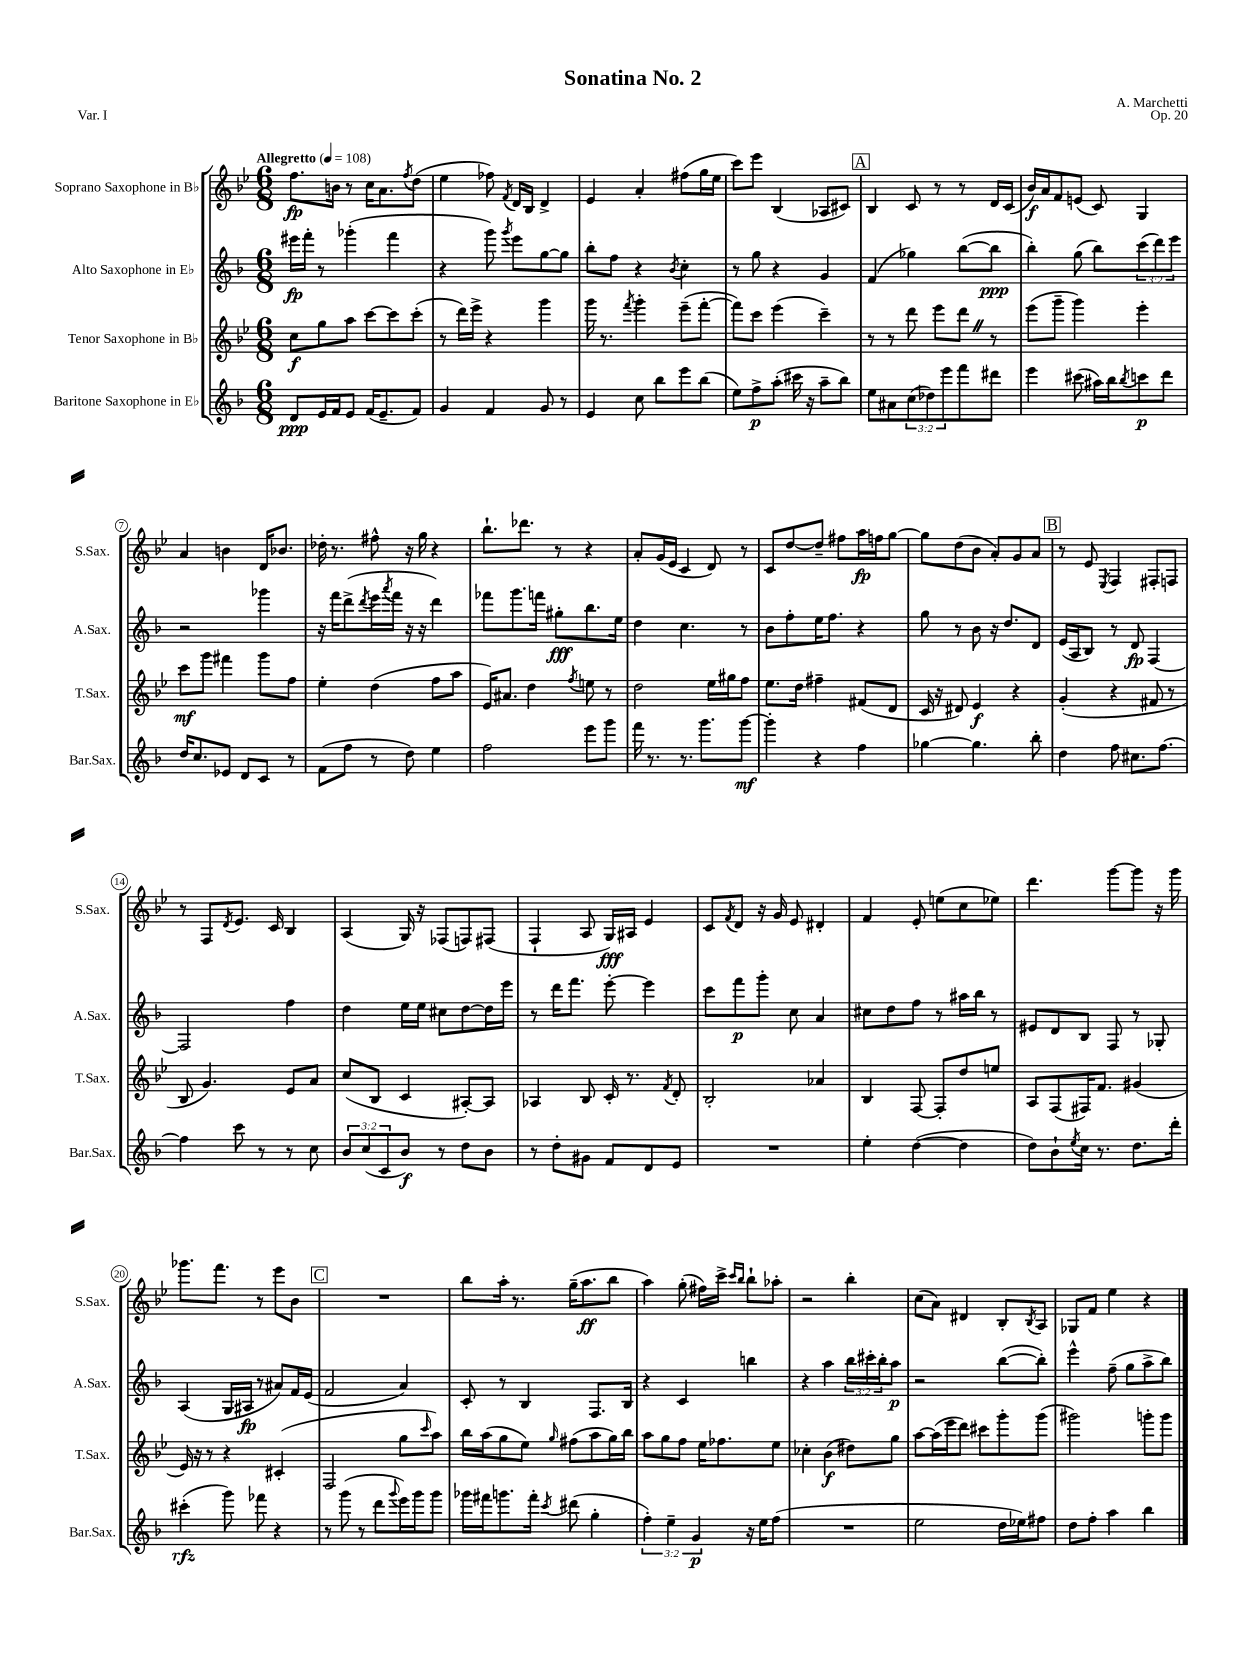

**kern	**dynam	**kern	**dynam	**kern	**dynam	**kern	**dynam
*part4	*part4	*part3	*part3	*part2	*part2	*part1	*part1
*staff4	*staff4	*staff3	*staff3	*staff2	*staff2	*staff1	*staff1
*I"Baritone Saxophone in E♭	*	*I"Tenor Saxophone in B♭	*	*I"Alto Saxophone in E♭	*	*I"Soprano Saxophone in B♭	*
*I'Bar.Sax.	*	*I'T.Sax.	*	*I'A.Sax.	*	*I'S.Sax.	*
*clefG2	*	*clefG2	*	*clefG2	*	*clefG2	*
*k[b-]	*	*k[b-e-]	*	*k[b-]	*	*k[b-e-]	*
*M6/8	*	*M6/8	*	*M6/8	*	*M6/8	*
*MM108	*	*MM108	*	*MM108	*	*MM108	*
=1	=1	=1	=1	=1	=1	=1	=1
!	!	!	!	!	!	!LO:TX:a:B:t=Allegretto	!
8d/L	ppp	8cc\L	f	16eee#X\LL	fp	8.ff\L	fp
.	.	.	.	16fff'\JJ	.	.	.
16e/L	.	8gg\	.	8r	.	.	.
16f/J	.	.	.	.	.	16bn\Jk	.
8e/J	.	8aa\J	.	(4ggg-X'\	.	8r	.
(16f/KL	.	[8ccc\L	.	.	.	16cc\KL	.
8.e~/	.	.	.	.	.	8.a\	.
.	.	8ccc\]	.	4fff\	.	.	.
.	.	.	.	.	.	8qff/	.
8f/J)	.	(8ccc'\J	.	.	.	(8dd\J	.
=2	=2	=2	=2	=2	=2	=2	=2
4g/	.	8r	.	4r	.	4ee-\	.
.	.	16ddd\LL)	.	.	.	.	.
.	.	16eee-^\JJ	.	.	.	.	.
4f/	.	4r	.	8ggg\)	.	8ff-X\)	.
.	.	.	.	8qggg/	.	8qf/	.
.	.	.	.	8eee\L	.	16d/LL	.
.	.	.	.	.	.	16B-/JJ	.
8g/	.	4ggg\	.	[8gg\	.	4d^/	.
8r	.	.	.	8gg\J]	.	.	.
=3	=3	=3	=3	=3	=3	=3	=3
4e/	.	16ggg\	.	8bb-'\L	.	4e-/	.
.	.	8.r	.	.	.	.	.
.	.	.	.	8ff\J	.	.	.
.	.	8qfff/	.	.	.	.	.
8cc\	.	4ggg'\	.	4r	.	4a'/	.
8bb-\L	.	.	.	.	.	.	.
.	.	.	.	8qb-/	.	.	.
8eee\	.	(8eee-~\L	.	4cc'\	.	(8ff#X\L	.
(8bb-\J	.	[8fff'\J	.	.	.	16gg\L	.
.	.	.	.	.	.	16ee-\JJ	.
=4	=4	=4	=4	=4	=4	=4	=4
8ee\L)	.	8fff\L])	.	8r	.	8ccc\L)	.
8ff^\	p	8ccc\J	.	8gg\	.	8eee-\J	.
(8aa'\J	.	(4eee-\	.	4r	.	(4B-/	.
16ccc#X\	.	.	.	.	.	.	.
16r	.	.	.	.	.	.	.
8aa~\L	.	4ccc~\)	.	4g/	.	8A-X/L	.
8bb-\J)	.	.	.	.	.	8c#X/J)	.
!!LO:REH:place=s1:t=A
=5	=5	=5	=5	=5	=5	=5	=5
8ee\L	.	8r	.	(4f/	.	4B-/	.
8a#X\	.	8r	.	.	.	.	.
(12cc\	.	8ddd\	.	4gg-X\)	.	8c/	.
12dd-X\)	.	.	.	.	.	.	.
.	.	8eee-\L	.	.	.	8r	.
12eee\	.	.	.	.	.	.	.
8fff\	.	8dddZ\J	.	([8bb-\L	.	8r	.
8ddd#X\J	.	8r	.	8bb-\J]	ppp	16d/LL	.
.	.	.	.	.	.	(16c/JJ	.
=6	=6	=6	=6	=6	=6	=6	=6
4eee\	.	(8eee-\L	.	4bb-'\)	.	16b-/LL)	f
.	.	.	.	.	.	16a/J	.
.	.	8ggg~\J	.	.	.	8f/	.
(8ccc#X\	.	4ggg\)	.	(8gg\	.	(8en/J	.
16aa#X\LL)	.	.	.	8bb-\L)	.	8c/)	.
16bb-\J	.	.	.	.	.	.	.
8qbb-/	.	.	.	.	.	.	.
8cccn\	p	4eee-'\	.	(12ccc\	.	4G/	.
.	.	.	.	12ddd\)	.	.	.
8ddd\J	.	.	.	.	.	.	.
.	.	.	.	12eee\J	.	.	.
!!LO:LB:g=z
=7	=7	=7	=7	=7	=7	=7	=7
16dd/KL	.	8ccc\L	mf	2r	.	4a/	.
8.cc/	.	.	.	.	.	.	.
.	.	8ggg\J	.	.	.	.	.
8e-X/J	.	4fff#X\	.	.	.	4bn\	.
8d/L	.	.	.	.	.	.	.
8c/J	.	8ggg\L	.	4ggg-X\	.	16d/KL	.
.	.	.	.	.	.	8.b-X/J	.
8r	.	8ff\J	.	.	.	.	.
=8	=8	=8	=8	=8	=8	=8	=8
(8f\L	.	4ee-'\	.	16r	.	16dd-X'\	.
.	.	.	.	16fff\KL	.	8.r	.
8ff\J	.	.	.	(8ddd^\	.	.	.
.	.	.	.	8qddd/	.	.	.
8r	.	(4dd\	.	16eee\L	.	8ff#X^^\	.
.	.	.	.	8qaaa/	.	.	.
.	.	.	.	16fff\JJ	.	.	.
8dd\)	.	.	.	16r	.	16r	.
.	.	.	.	16r	.	16gg\	.
4ee\	.	8ff\L	.	4ddd\)	.	4r	.
.	.	8aa\J	.	.	.	.	.
=9	=9	=9	=9	=9	=9	=9	=9
2ff\	.	16e-/KL)	.	8fff-X\L	.	8.bb-`\L	.
.	.	8.a#X/J	.	.	.	.	.
.	.	.	.	8.ggg\	.	.	.
.	.	.	.	.	.	8.ddd-X\J	.
.	.	4dd\	.	.	.	.	.
.	.	.	.	16fffn\Jk	.	.	.
.	.	.	.	8gg#X'\L	fff	8r	.
.	.	8qff/	.	.	.	.	.
8eee\L	.	8een\	.	8.bb-\	.	4r	.
8ggg\J	.	8r	.	.	.	.	.
.	.	.	.	16ee\Jk	.	.	.
=10	=10	=10	=10	=10	=10	=10	=10
16fff\	.	2dd\	.	4dd\	.	8a'/L	.
8.r	.	.	.	.	.	.	.
.	.	.	.	.	.	(16g/L	.
.	.	.	.	.	.	16e-/JJ	.
8.r	.	.	.	4.cc\	.	4c/	.
8.ggg\L	.	.	.	.	.	.	.
.	.	16ee-\LL	.	.	.	8d/)	.
.	.	16gg#X\J	.	.	.	.	.
[8ggg\J	mf	8ff\J	.	8r	.	8r	.
=11	=11	=11	=11	=11	=11	=11	=11
4ggg'\]	.	8.ee-\L	.	8b-\L	.	8c/L	.
.	.	.	.	8ff'\	.	[8dd/	.
.	.	16dd\Jk	.	.	.	.	.
4r	.	4ff#X~\	.	16ee\K	.	8dd~/J]	.
.	.	.	.	8.ff\J	.	.	.
.	.	.	.	.	.	8ff#X\L	.
4ff\	.	(8f#X/L	.	4r	.	16aa\L	fp
.	.	.	.	.	.	16ffn\J	.
.	.	8d/J	.	.	.	[8gg\J	.
=12	=12	=12	=12	=12	=12	=12	=12
[4gg-X\	.	16c/	.	8gg\	.	8gg\L]	.
.	.	16r	.	.	.	.	.
.	.	8d#X/)	.	8r	.	(8dd\	.
4.gg-\]	.	4e-/	f	8b-\	.	8b-\J	.
.	.	.	.	16r	.	8a'/L)	.
.	.	.	.	8.dd/L	.	.	.
.	.	4r	.	.	.	8g/	.
8bb-'\	.	.	.	8d/J	.	8a/J	.
!!LO:REH:place=s1:t=B
=13	=13	=13	=13	=13	=13	=13	=13
4dd\	.	(4g'/	.	(16e/LL	.	8r	.
.	.	.	.	16A/J	.	.	.
.	.	.	.	8B-/J)	.	8e-/	.
.	.	.	.	.	.	8qE-/	.
8ff\	.	4r	.	8r	.	4F/	.
8.cc#X\L	.	.	.	8d/	fp	.	.
.	.	8f#X/	.	[4F/	.	8F#X'/L	.
[8.ff\J	.	.	.	.	.	.	.
.	.	8r	.	.	.	8Fn/J	.
!!LO:LB:g=z
=14	=14	=14	=14	=14	=14	=14	=14
4ff\]	.	8B-/	.	2F/]	.	8r	.
.	.	4.g/)	.	.	.	8F/L	.
.	.	.	.	.	.	8qd/	.
8ccc\	.	.	.	.	.	8.e-/J	.
8r	.	.	.	.	.	.	.
.	.	.	.	.	.	16c/	.
8r	.	8e-/L	.	4ff\	.	4B-/	.
8cc\	.	8a/J	.	.	.	.	.
=15	=15	=15	=15	=15	=15	=15	=15
12b-/L	.	(8cc/L	.	4dd\	.	(4A/	.
(12cc/	.	.	.	.	.	.	.
.	.	8B-/J	.	.	.	.	.
12c/	.	.	.	.	.	.	.
8b-/J)	f	4c/	.	16ee\LL	.	16G/)	.
.	.	.	.	16ee\JJ	.	16r	.
8r	.	.	.	8cc#X\L	.	(8F-X/L	.
8dd\L	.	[8A#X'/L)	.	[8dd\	.	8Fn/)	.
8b-\J	.	8A#/J]	.	16dd\L]	.	(8F#X/J	.
.	.	.	.	16eee\JJ	.	.	.
=16	=16	=16	=16	=16	=16	=16	=16
8r	.	4A-X/	.	8r	.	4F`/	.
8dd'\L	.	.	.	16ddd\KL	.	.	.
.	.	.	.	8.fff\J	.	.	.
8g#X\J	.	8B-/	.	.	.	8A/	.
8f/L	.	16c'/	.	[8eee'\	.	16G/LL)	fff
.	.	8.r	.	.	.	16A#X/JJ	.
8d/	.	.	.	4eee\]	.	4e-/	.
.	.	8qf/	.	.	.	.	.
8e/J	.	8d'/	.	.	.	.	.
=17	=17	=17	=17	=17	=17	=17	=17
2.r	.	2B-'/	.	8ccc\L	.	8c/L	.
.	.	.	.	.	.	8qf/	.
.	.	.	.	8fff\	p	8d/J	.
.	.	.	.	8ggg'\J	.	16r	.
.	.	.	.	.	.	16g/	.
.	.	.	.	8cc\	.	8e-/	.
.	.	4a-X/	.	4a/	.	4d#X'/	.
=18	=18	=18	=18	=18	=18	=18	=18
4ee'\	.	4B-/	.	8cc#X\L	.	4f/	.
.	.	.	.	8dd\	.	.	.
([4dd\	.	[8F/	.	8ff\J	.	8e-'/	.
.	.	8F'/L]	.	8r	.	(8een\L	.
4dd\]	.	8dd/	.	16aa#X\LL	.	8cc\	.
.	.	.	.	16bb-\JJ	.	.	.
.	.	8een/J	.	8r	.	8ee-X\J)	.
=19	=19	=19	=19	=19	=19	=19	=19
8dd\L)	.	8A/L	.	8e#X/L	.	4.ddd\	.
8b-`\	.	(8F/	.	8d/	.	.	.
8qee/	.	.	.	.	.	.	.
16cc\Jk	.	16F#X/K)	.	8B-/J	.	.	.
8.r	.	8.f/J	.	.	.	.	.
.	.	.	.	8F/	.	[8ggg\L	.
8.dd\L	.	(4g#X/	.	8r	.	8ggg\J]	.
.	.	.	.	8G-X'/	.	16r	.
16ddd'\Jk	.	.	.	.	.	16ggg\	.
!!LO:LB:g=z
=20	=20	=20	=20	=20	=20	=20	=20
(4ccc#X'\	rfz	16e-/)	.	(4A/	.	8.ggg-X\L	.
.	.	16r	.	.	.	.	.
.	.	8r	.	.	.	.	.
.	.	.	.	.	.	8.fff\J	.
8ggg\)	.	4r	.	16G/LL	.	.	.
.	.	.	.	16A#X/JJ	fp	.	.
8fff-X\	.	.	.	8r	.	8r	.
4r	.	(4c#X'/	.	8a#X/L)	.	8eee-\L	.
.	.	.	.	16f/L	.	8b-\J	.
.	.	.	.	(16e/JJ	.	.	.
!!LO:REH:place=s1:t=C
=21	=21	=21	=21	=21	=21	=21	=21
8r	.	2F/	.	2f/	.	2.r	.
(8ggg\	.	.	.	.	.	.	.
8r	.	.	.	.	.	.	.
8ddd\L	.	.	.	.	.	.	.
8qqggg/	.	.	.	.	.	.	.
16eee\L)	.	8gg\L	.	4a/)	.	.	.
16ggg\J	.	.	.	.	.	.	.
.	.	16qqccc/	.	.	.	.	.
8ggg\J	.	8aa\J)	.	.	.	.	.
=22	=22	=22	=22	=22	=22	=22	=22
16ggg-X\LL	.	16bb-\LL	.	8c'/	.	8bb-\L	.
16fff#X\J	.	(16aa\J	.	.	.	.	.
8.gggn\	.	8gg\	.	8r	.	16aa'\Jk	.
.	.	.	.	.	.	8.r	.
.	.	8ee-\J)	.	4B-/	.	.	.
16fff#'\Jk	.	.	.	.	.	.	.
8qccc/	.	16qqgg/	.	.	.	.	.
(8ddd#X\	.	(8ff#X\L	.	.	.	(16gg~\KL	.
.	.	.	.	.	.	8.aa\	ff
4gg'\	.	8aa\	.	8.F/L	.	.	.
.	.	16gg\L)	.	.	.	8bb-\J	.
.	.	16bb-\JJ	.	16B-/Jk	.	.	.
=23	=23	=23	=23	=23	=23	=23	=23
6ff'\)	.	8aa\L	.	4r	.	4aa\)	.
.	.	8gg\	.	.	.	.	.
6ee~\	.	.	.	.	.	.	.
.	.	8ff\J	.	4c/	.	(8gg'\	.
6g/	p	.	.	.	.	.	.
.	.	16ee-\KL	.	.	.	16ff#X\LL)	.
.	.	8.ff-X\	.	.	.	16ccc^\JJ	.
.	.	.	.	.	.	16qqccc/LL	.
.	.	.	.	.	.	16qqbb-/JJ	.
16r	.	.	.	4bbn\	.	8bb-`\L	.
16ee\KL	.	.	.	.	.	.	.
(8ff\J	.	8ee-\J	.	.	.	8aa-X'\J	.
=24	=24	=24	=24	=24	=24	=24	=24
2.r	.	4cc-X'\	.	4r	.	2r	.
.	.	(4b-\	f	4aa\	.	.	.
.	.	8dd#X\L)	.	24bb-\LL	.	4bb-'\	.
.	.	.	.	24ccc#X'\	.	.	.
.	.	.	.	24bb-'\J	.	.	.
.	.	8gg\J	.	8aa\J	p	.	.
=25	=25	=25	=25	=25	=25	=25	=25
2ee\	.	[8aa\L	.	2r	.	(8cc\L	.
.	.	(16aa\L]	.	.	.	8a\J)	.
.	.	16eee-\J	.	.	.	.	.
.	.	8ddd\J)	.	.	.	4d#X/	.
.	.	8ccc#X\L	.	.	.	.	.
16dd\LL	.	8ggg'\	.	([8bb-\L	.	8B-'/L	.
16ee-X\J)	.	.	.	.	.	.	.
.	.	.	.	.	.	8qB-/	.
8ff#X\J	.	(8ggg\J	.	8bb-'\J])	.	8A/J	.
=26	=26	=26	=26	=26	=26	=26	=26
8dd\L	.	2ggg#X\)	.	4eee^^\	.	8G-X/L	.
8ff'\J	.	.	.	.	.	8f/J	.
4aa\	.	.	.	(8ff~\	.	4ee-\	.
.	.	.	.	8gg\L	.	.	.
4bb-\	.	8gggn'\L	.	8aa^\	.	4r	.
.	.	8ggg\J	.	8bb-\J)	.	.	.
==	==	==	==	==	==	==	==
*-	*-	*-	*-	*-	*-	*-	*-
